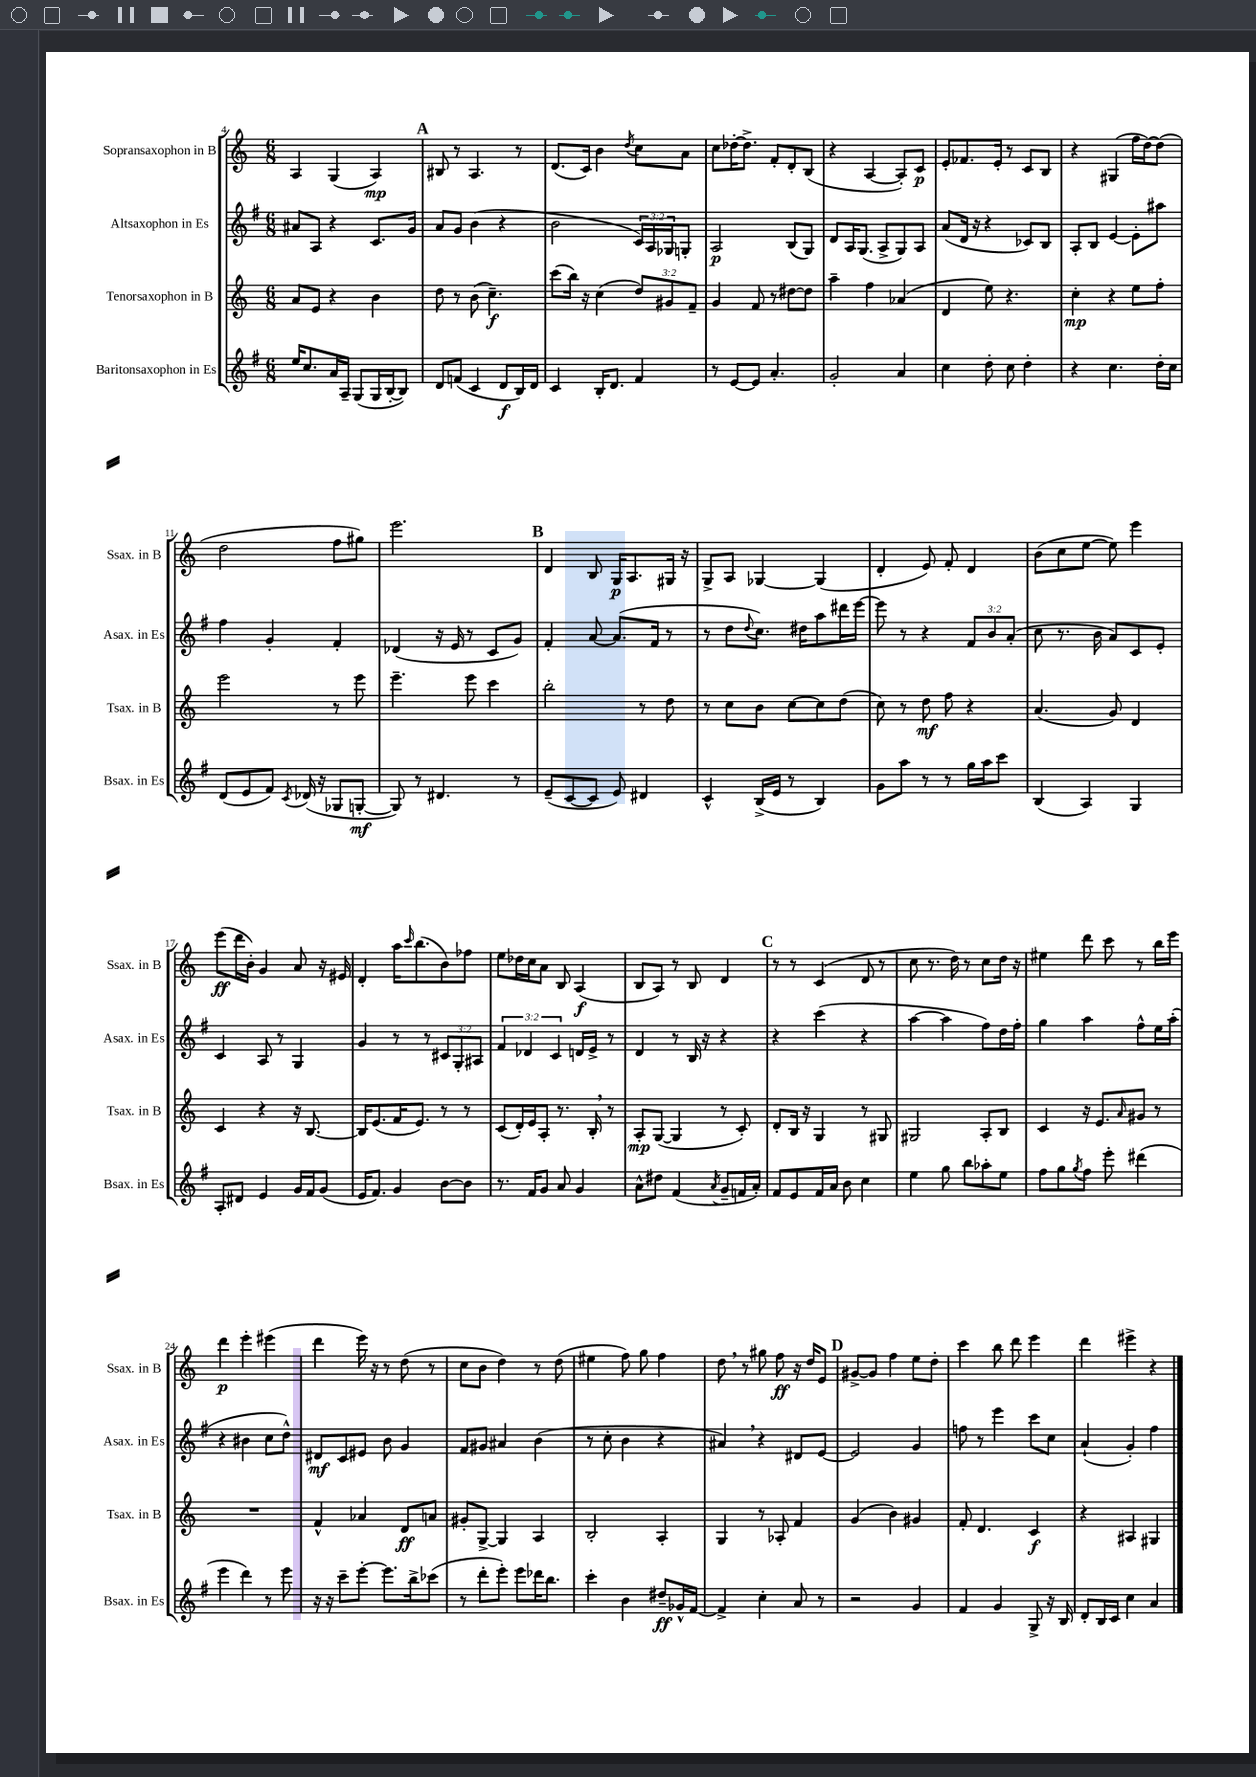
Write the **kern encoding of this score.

**kern	**kern	**kern	**kern
*staff4	*staff3	*staff2	*staff1
*clefG2	*clefG2	*clefG2	*clefG2
*k[f#]	*k[]	*k[f#]	*k[]
*M6/8	*M6/8	*M6/8	*M6/8
16ee	8a	8a#	4A
8.cc	.	.	.
.	8e	8A	.
16a	4r	4r	(4G
16A~	.	.	.
(8G	.	.	.
16G	4b	8.c	4A)
[16B'	.	.	.
8B])	.	.	.
.	.	16g	.
=	=	=	=
8d	8dd	8a	8B#
(8f	8r	8g	8r
4c	(8b	(4b	4.A
.	4.cc~)	.	.
8d	.	4r	.
16B)	.	.	8r
16d	.	.	.
=	=	=	=
4c	(8ccc	2b	(8.d
.	16bb)	.	.
.	16r	.	16c)
16B'	(4cc	.	4b
8.d	.	.	.
.	.	.	8qdd
4f#	12dd)	24c)	8cc
.	.	24A	.
.	12g#	24G-	.
.	.	8G'	8a
.	12f~	.	.
=	=	=	=
8r	4g	2A	8cc
[8e	.	.	[16dd-'
.	.	.	8.dd-^]
8e]	8f	.	.
4.a'	8r	.	8f'
.	[8dd#	(8B	8d'
.	8dd#]	8G)	(8B
=	=	=	=
2g'	4aa~	8d	4r
.	.	16A	.
.	.	(8.G	.
.	4ff	.	[4A
.	.	8A^	.
4a	(4a-	8G)	8A'])
.	.	8A	8c
=	=	=	=
4cc	4d	(8a	8e'
.	.	16d	8.f-
.	.	16r	.
8dd'	8ee)	4r	.
.	.	.	16e'
8cc	4.r	.	8r
4dd'	.	8c-)	8c
.	.	8B	8B
=	=	=	=
4r	4cc'	8A'	4r
.	.	8B	.
4.cc	4r	[4e	(4G#
.	8ee	8e']	16ff
.	.	.	[16dd)
16dd'	8ff'	8aa#	(8dd]
16cc	.	.	.
=	=	=	=
(8d	2eee	4ff#	2dd
8e	.	.	.
8f#)	.	4g'	.
8qc	.	.	.
(16d-	.	.	.
16r	.	.	.
8G-	8r	4f#'	8ff
[8G'	8eee	.	8gg#)
=	=	=	=
8G])	4.eee~	(4d-	2.eee
8r	.	.	.
4.d#	.	16r	.
.	.	16e	.
.	8eee	8r	.
.	4ccc	8c	.
8r	.	8g)	.
=	=	=	=
(8e~	2bb'	4f#'	4d
[8c	.	.	.
8c]	.	[8a	8B
8e)	.	(8.a]	16G
.	.	.	8.A
4d#	8r	.	.
.	.	16f#	.
.	8dd	8r	16G#
.	.	.	16r
=	=	=	=
4c^^	8r	8r	8G^
.	8cc	8dd	8A
.	.	8qqdd	.
(16B^	8b	8.cc)	[4G-
16e	.	.	.
8r	[8cc	.	.
.	.	16dd#	.
4B)	8cc]	8aa	(4G-]
.	(8dd	16ddd#	.
.	.	[16eee	.
=	=	=	=
8g	8cc)	8eee]	4d'
8aa	8r	8r	.
8r	8dd	4r	8e)
8r	8ff	.	8f'
16gg	4r	12f#	4d
16aa	.	.	.
.	.	12b	.
8ccc	.	.	.
.	.	(12a'	.
=	=	=	=
(4B	(4.a	8cc	(8b
.	.	8.r	8cc
4A)	.	.	[8ee
.	.	16b	.
.	8g)	8a)	8ee])
4G	4d	8c	4eee
.	.	8e'	.
=	=	=	=
8A'	4c	4c	(8eee
8d#	.	.	16ddd
.	.	.	16b')
4e	4r	8A	4g
.	.	8r	.
16g	16r	4G	8a
16f#	[8.B	.	.
(8g	.	.	16r
.	.	.	16e#
=	=	=	=
16e	16B]	4g	4d'
8.f#)	(8.e	.	.
4g	16f	8r	16aa
.	.	.	16qqccc
.	8.e)	.	(8.bb
.	.	8r	.
[8b	8r	12c#	8b)
.	.	12G'	.
8b]	8r	.	8ff-
.	.	12A#	.
=	=	=	=
8.r	(8c	6f#	8ee
.	16d')	.	16dd-
.	.	6d-	.
16f#	16e	.	16cc
8g	8A'	.	8a
.	.	6c	.
8a	8.r	.	8B
4g	.	16d	(4A
.	16B'	16e^	.
.	8r	8r	.
=	=	=	=
8a^^	8A'	4d	8B
8dd#	([8G	.	8A)
(4f#	4G]	8r	8r
.	.	16B	8B
.	.	16r	.
8qa	.	.	.
8g~	8r	4r	4d
16f	8c')	.	.
16a')	.	.	.
=	=	=	=
8f#	8d'	4r	8r
8e	16B	.	8r
.	16r	.	.
16f#	4G	(4ccc	(4c
16a	.	.	.
8b	.	.	.
4cc	8r	4r	8d
.	8G#	.	8r
=	=	=	=
4ee	2G#	[4aa	8cc
.	.	.	8.r
8gg	.	4aa]	.
.	.	.	16dd)
8bb	.	.	8r
8aa-'	8A'	8ff#)	8cc
8ee	8B	16dd	16dd
.	.	16ff#'	16r
=	=	=	=
8ff#	4c	4gg	4ee#
8gg	.	.	.
8qgg	.	.	.
8ff#	16r	4aa	8ddd
.	8.e	.	.
8eee'	.	.	8ccc
.	16qqa	.	.
(4ddd#	8g#	8ff#^^	8r
.	8r	16ee	16bb
.	.	(16aa'	16eee
=	=	=	=
4eee	2.r	4r	4ddd
4ddd)	.	4b#	4eee'
8r	.	8cc	(4eee#
8eee	.	8dd^^)	.
=	=	=	=
16r	4f^^	8d#	4ddd
16r	.	.	.
8ccc~	.	8c	.
[8eee'	4a-	8e#	16eee)
.	.	.	16r
8.eee]	.	8b	8r
.	8d	4g	(8dd
16bb^	.	.	.
(8ccc-	8a	.	8r
=	=	=	=
8r	8g#'	8f#	8cc
8ddd'	[8G^	8g#	8b
8eee')	4G]	4a#	4dd)
8eee	.	.	.
16ddd-	4A	(4b	8r
8.bb	.	.	.
.	.	.	(8dd
=	=	=	=
4ccc'	2B'	8r	4ee#
.	.	8cc'	.
4b	.	4b	8ff)
.	.	.	8gg
8dd#~	4A'	4r	4ff
16g-^^	.	.	.
[16f#	.	.	.
=	=	=	=
4f#^]	4G	4a#)	8dd
.	.	.	8r
4cc'	8r	4r	8gg#
.	8A-'	.	8ff
8a	4f	8d#	16r
.	.	.	16dd
8r	.	[8e	8e
=	=	=	=
2r	(4g	2e]	[8g#^
.	.	.	8g#]
.	4b)	.	4ff
4g	4g#	4g	8ee
.	.	.	8dd'
=	=	=	=
4f#	8f'	8ff	4ccc
.	4.d	8r	.
4g	.	4eee	8bb
.	.	.	8ddd
8G^	4c	8ccc	4eee
16r	.	8cc	.
16B	.	.	.
=	=	=	=
8d'	4r	(4a`	4ddd
16B	.	.	.
16c	.	.	.
4cc	4A#	4g')	4eee#^
4a	4G#	4ff#	4r
==	==	==	==
*-	*-	*-	*-
